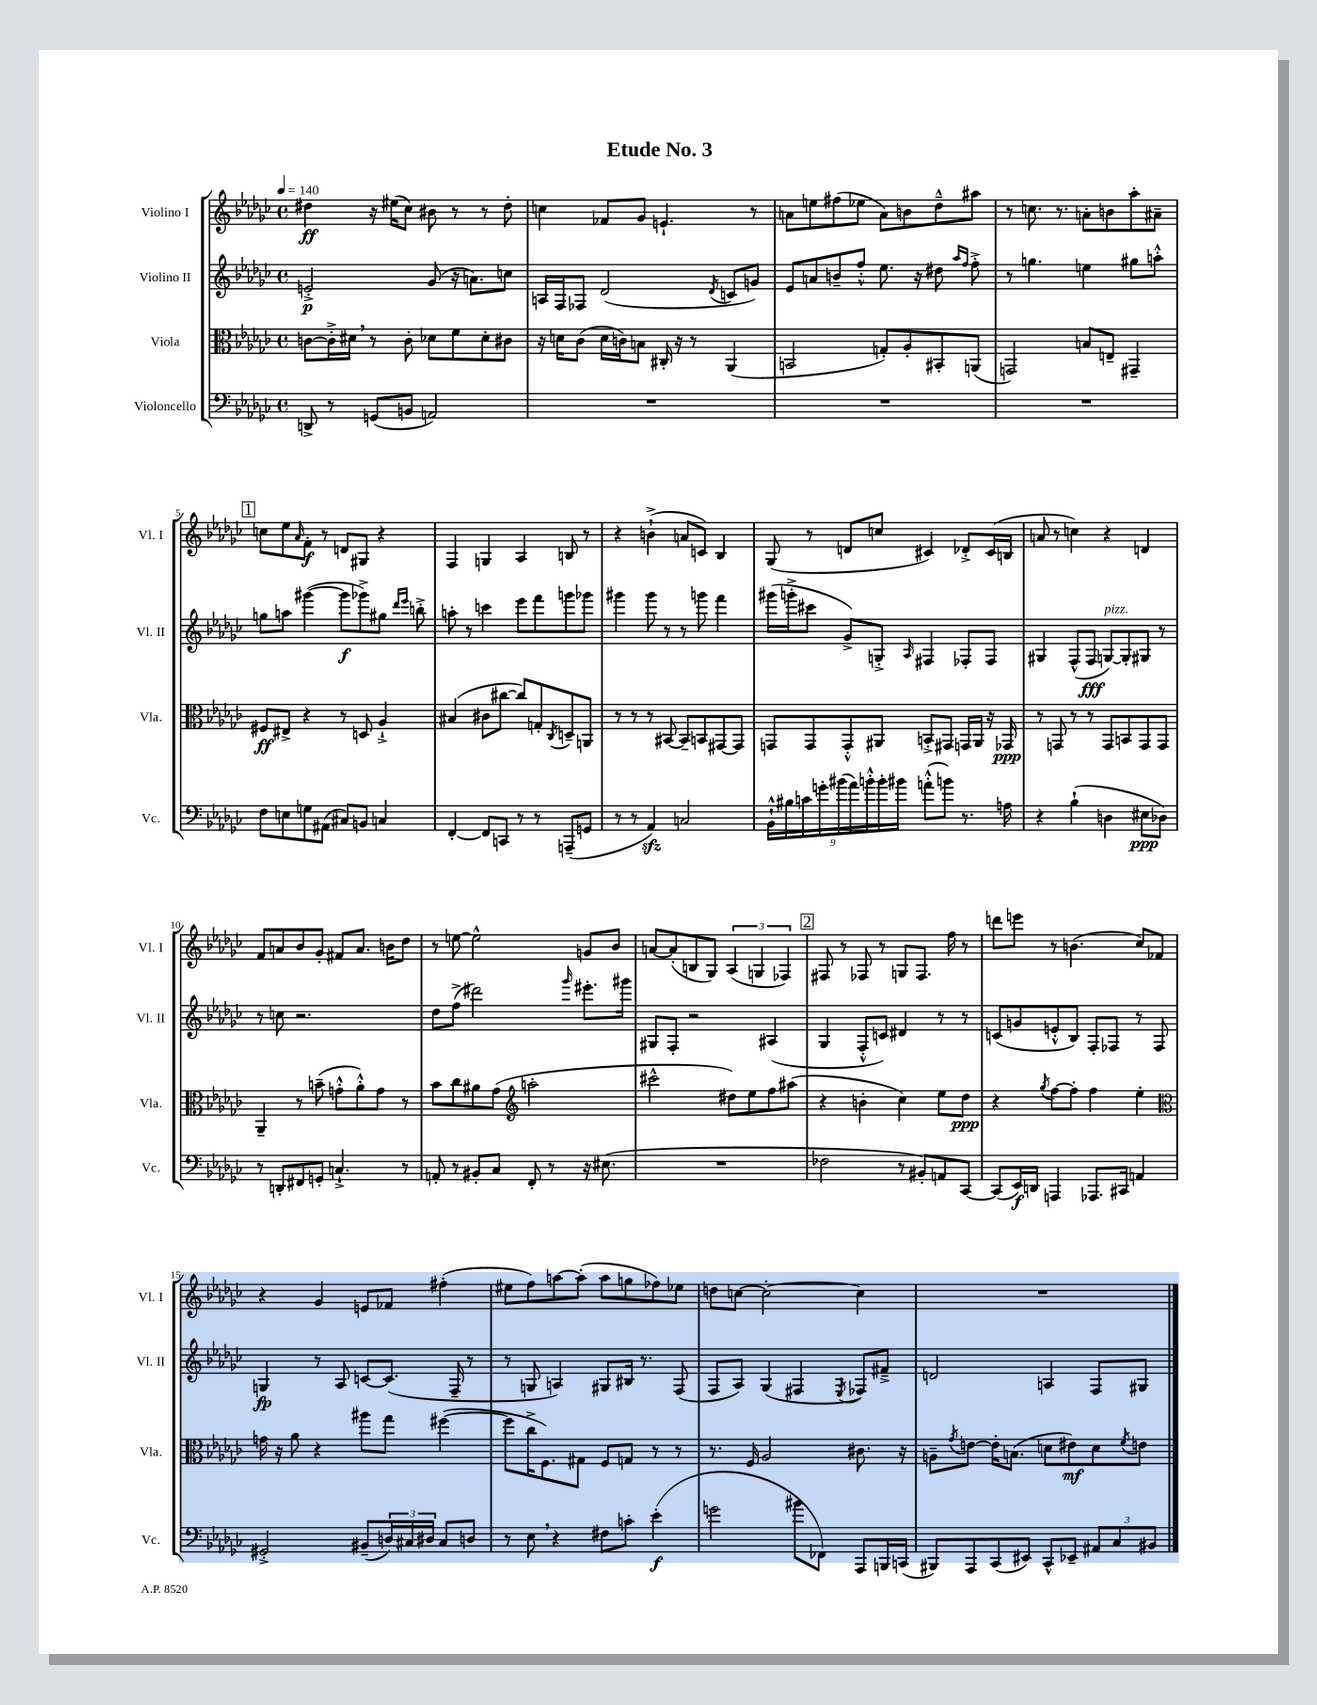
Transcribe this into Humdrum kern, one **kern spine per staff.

**kern	**kern	**kern	**kern
*staff4	*staff3	*staff2	*staff1
*clefF4	*clefC3	*clefG2	*clefG2
*k[b-e-a-d-g-c-]	*k[b-e-a-d-g-c-]	*k[b-e-a-d-g-c-]	*k[b-e-a-d-g-c-]
*M4/4	*M4/4	*M4/4	*M4/4
*met(c)	*met(c)	*met(c)	*met(c)
*MM140	*MM140	*MM140	*MM140
8DD^	[8c	2e'^	4dd#
8r	16c'^]	.	.
.	16d#	.	.
(8GG	8r	.	16r
.	.	.	(16ee#
8BB	8c'	.	8cc-)
2AA)	8d-	(8g-	8b#
.	8f	16r	8r
.	.	8.a)	.
.	8d-'	.	8r
.	8c#	8cc	8dd#'
=	=	=	=
1r	16r	16A	4cc
.	16d	16F	.
.	(8c-	8F-	.
.	16d	(2d-	8f-
.	16c)	.	.
.	8B	.	8g-
.	16C#'	.	4.e`
.	16r	.	.
.	8r	.	.
.	.	8qd-	.
.	(4AA-	8c	.
.	.	8g)	8r
=	=	=	=
1r	2BB	8e-	8a
.	.	8a	8ee
.	.	8b~	(8ff#
.	.	8ff'^^	8ee-
.	8G')	8.ee-	8a)
.	8A-'	.	8b
.	.	16r	.
.	8BB#'	8dd#	8dd-~^^
.	.	16qqaa-	.
.	.	16qqff	.
.	(8AA	8ff'^	8aa#
=	=	=	=
1r	2GG)	8r	8r
.	.	4.gg	8.cc
.	.	.	8.r
.	8B	4ee	8a'
.	8E~	.	8b
.	4GG#~	8gg#	8aa-'
.	.	8aa'^^	8a#~
=	=	=	=
8F	8F#	8gg	8cc
8E	8E#^	8aa	8ee-
.	.	.	16qqa-
8G	4r	([4ggg#	8f'
(8AA#	.	.	8r
8C#)	8r	8ggg#]	8d
8BB	8D	8ggg-^)	8G#
4C	4A-`^	8gg#	4r
.	.	16qqddd-	.
.	.	16qqeee-	.
.	.	8bb'^	.
=	=	=	=
[4FF'	(4B#	8aa'	4F
.	.	8r	.
8FF]	8c#	4ccc	4G
8CC	[8cc#	.	.
8r	8cc#])	8eee-	4A-
8r	8G'	8fff	.
.	8qC-	.	.
(8AAA~	8D~	8ggg	8B
8GG	8AA	8ggg-	8r
=	=	=	=
8r	8r	4ggg#	4r
8r	8r	.	.
4AA-)	8r	8ggg#	(4b`^
.	[8BB#	8r	.
2C	8BB#~]	8r	8a
.	8BB	8ggg	8c)
.	[8GG#	4fff	4B-
.	8GG#]	.	.
=	=	=	=
18BB-`^^	8GG	(16ggg#	(8G-
18B#	.	.	.
.	.	16ggg'^	.
18c	.	.	.
.	8GG	8ccc#	8r
18g'	.	.	.
(18b#	.	.	.
.	8GG'^^	8g-^)	8d
18a-)	.	.	.
18b'^^	.	.	.
.	8AA#	8G'^	8cc
18b'	.	.	.
18b#	.	.	.
.	.	16qqA-	.
(8a'^^	8BB'^	4F#	4c#)
8b)	8GG#	.	.
8.r	16GG	8F-'	8d-'^
.	16AA#	.	.
.	16r	8F-	(16c#
16A	16GG-	.	16B
=	=	=	=
4r	8r	4G#	8a
.	8GG	.	8r
(4B-`	8r	(8F^^	4cc)
.	8r	8F	.
4D	8GG	[8G)	4r
.	8BB	8G']	.
8E#	8GG	8G#	4d
8D-)	8GG	8r	.
=	=	=	=
8r	4AA-~	8r	8f
8DD'	.	8cc	8a
8FF#	8r	2.r	8b-
8GG'	(8b~	.	8g-'
4.C`^	8g'^^	.	8f#
.	8a-'^^)	.	8.a
.	8g	.	.
.	.	.	16b
8r	8r	.	8dd-
=	=	=	=
8AA'	8b-	8dd-	8r
8r	8cc-	(8ff^	[8ee
8BB#'	8a#	2ddd#)	2ee^^]
8C-	(8g-	.	.
*	*clefG2	*	*
8FF'	2aa'	.	.
8r	.	.	.
.	.	16qqggg-	.
16r	.	8.eee#'	8g
(8.E#	.	.	.
.	.	.	8b-
.	.	16ggg#	.
=	=	=	=
1r	2ccc#^^	8G#	[8a
.	.	8F'	(8a']
.	.	2r	8B
.	.	.	8G-)
.	8dd#)	.	(6A-
.	8ee-	.	.
.	.	.	6G
.	8ff	(4A#	.
.	.	.	6F-)
.	(8aa#	.	.
=	=	=	=
2F-	4r	4G-	8F#
.	.	.	8r
.	4b'	8F'^^	8F-
.	.	8c)	8r
8r	4cc-)	4d#	8G
8BB#')	.	.	8.F-
8AA	8ee-	8r	.
.	.	.	16ff
[8CC-	8dd-	8r	8r
=	=	=	=
(8CC-]	4r	(8c	8ddd
16EE-)	.	8g	8eee
16DD	.	.	.
.	8qgg-	.	.
4AAA	[8ff	8e'^^	8r
.	8ff']	8B-)	(4.b
8.AAA-	4ff	8F'	.
.	.	8F-	.
16CC#	.	.	.
4AA	4ee-'	8r	8cc-)
.	.	8F-	8f-
=	=	=	=
*	*clefC3	*	*
2GG#'^	16g	4G	4r
.	16r	.	.
.	8a-	.	.
.	4r	8r	4g-
.	.	8A-	.
(8BB#~	8aa#	[8c	8e
24D)	8gg-	(8.c]	8f-
24C#	.	.	.
24D#	.	.	.
8C#	([4ff#	.	(4ff#'
.	.	16F~	.
8D	.	8r	.
=	=	=	=
8r	8ff#]	8r	8ee#
8E-	16cc-^	8G	8ff)
.	8.F)	.	.
4r	.	4A)	[8aa
.	8G#	.	(8aa']
8F#	8F	8G#	8aa
8c'	8G	16B#	8gg
.	.	8.r	.
(4e-'	8r	.	8ff-)
.	8r	(8F	8ee-
=	=	=	=
2g	8.r	8F	8dd
.	.	8A-)	[8cc
.	16F	.	.
.	2A-	(4G-	2cc'_
8b#	.	4F#	.
8FF-)	.	.	.
.	.	8qE-	.
8AAA-	8.c#	8F-)	4cc]
16BBB	.	8f#~^	.
(16CC	16r	.	.
=	=	=	=
8BBB#)	8A~	2d	1r
.	8qg-	.	.
8AAA-	[8e	.	.
(8CC-	16e']	.	.
.	(8.B	.	.
8EE#)	.	.	.
8CC-^^	8d	4A	.
8EE-~	8e#)	.	.
12AA#	8d	8F	.
12C-	.	.	.
.	8qf	.	.
.	8e	8G#	.
12BB#	.	.	.
==	==	==	==
*-	*-	*-	*-
